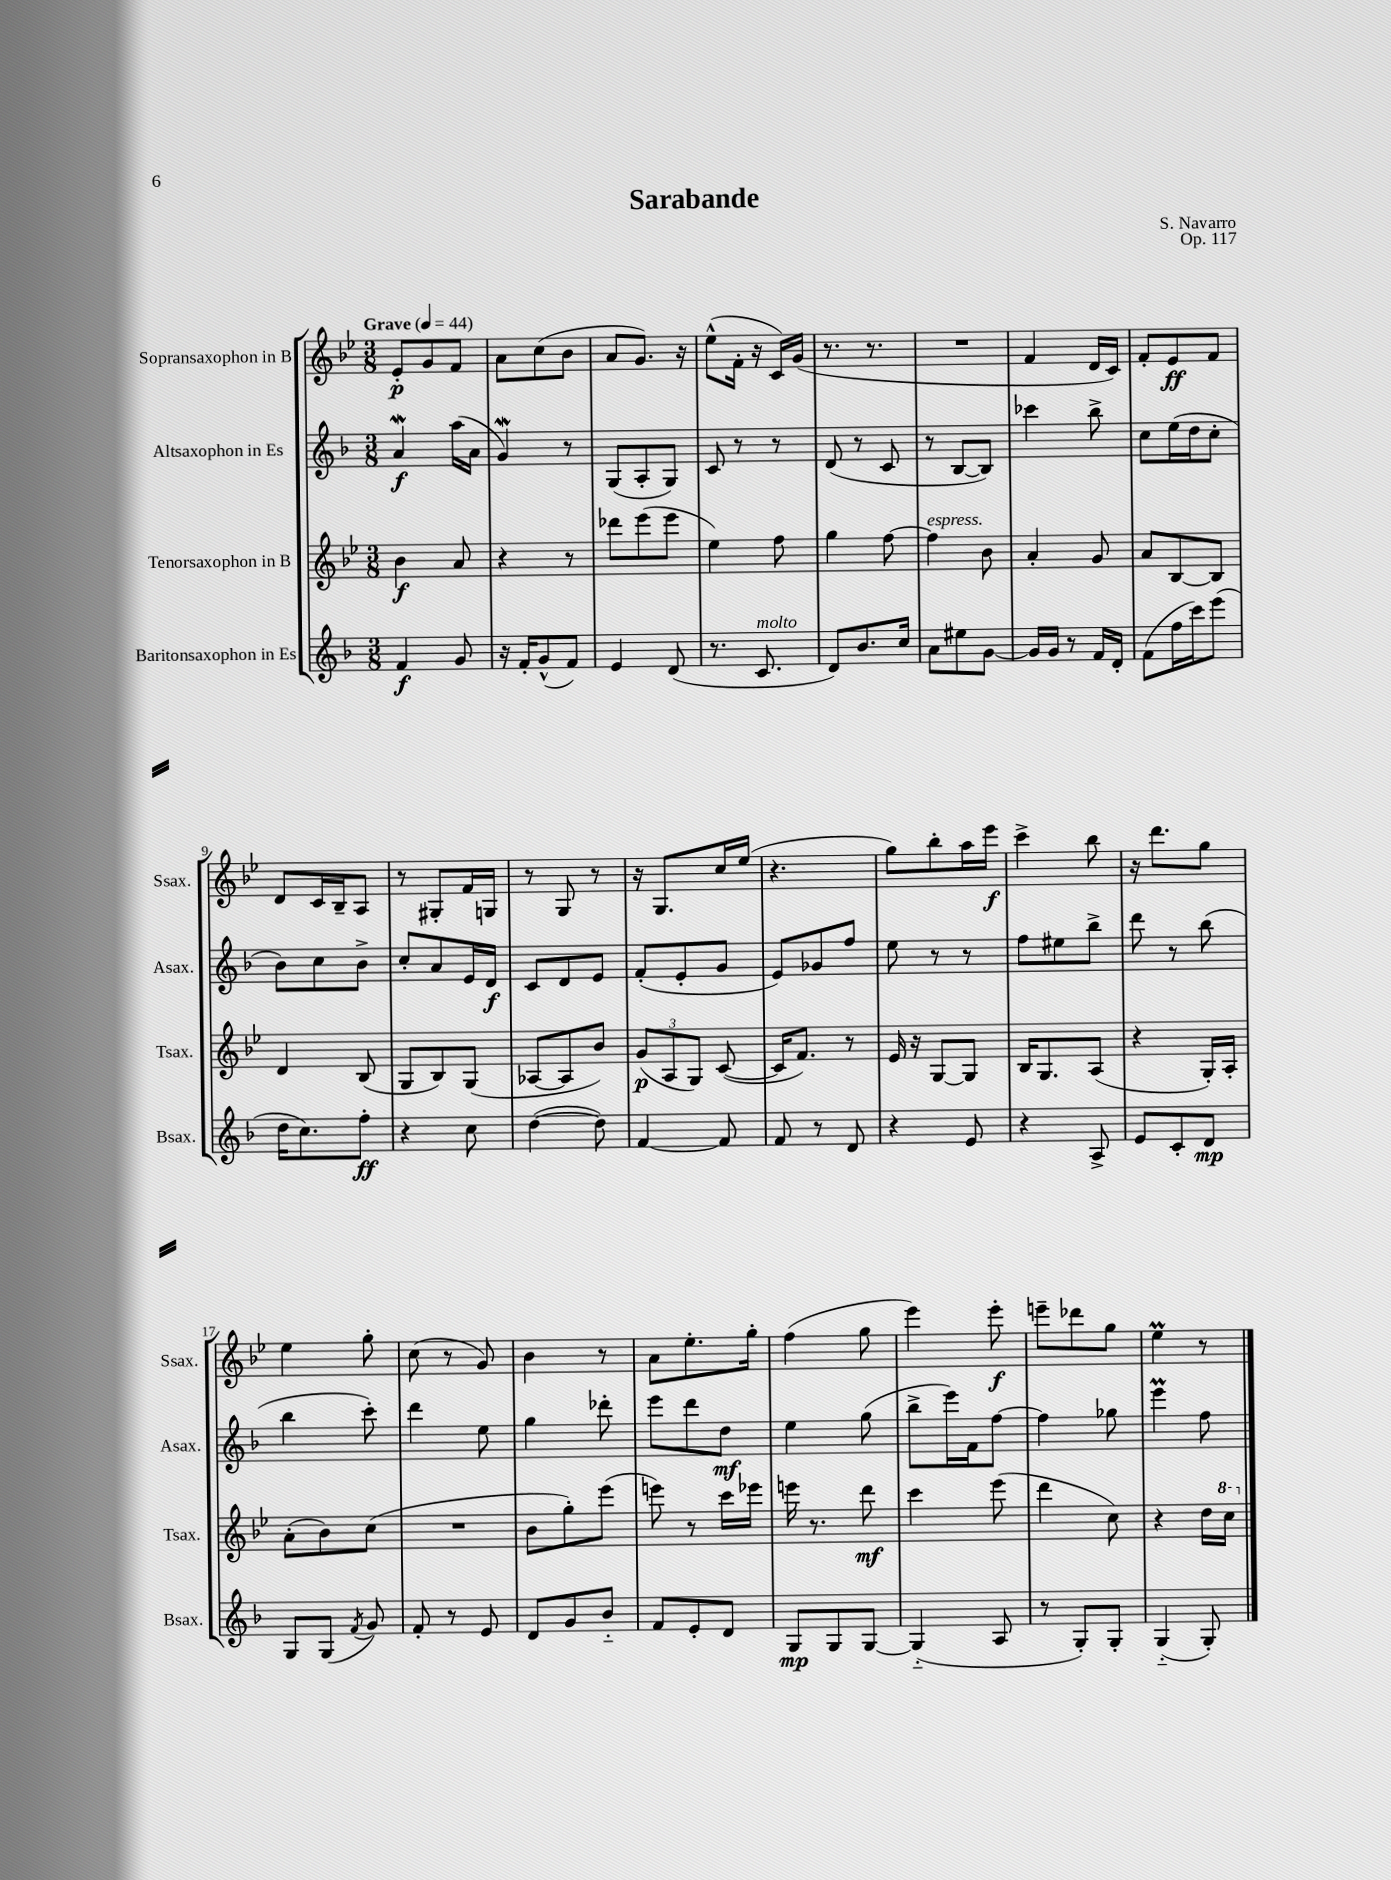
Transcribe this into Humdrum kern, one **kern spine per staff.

**kern	**dynam	**kern	**dynam	**kern	**dynam	**kern	**dynam
*part4	*part4	*part3	*part3	*part2	*part2	*part1	*part1
*staff4	*staff4	*staff3	*staff3	*staff2	*staff2	*staff1	*staff1
*I"Baritonsaxophon in Es	*	*I"Tenorsaxophon in B	*	*I"Altsaxophon in Es	*	*I"Sopransaxophon in B	*
*I'Bsax.	*	*I'Tsax.	*	*I'Asax.	*	*I'Ssax.	*
*clefG2	*	*clefG2	*	*clefG2	*	*clefG2	*
*k[b-]	*	*k[b-e-]	*	*k[b-]	*	*k[b-e-]	*
*M3/8	*	*M3/8	*	*M3/8	*	*M3/8	*
*MM44	*	*MM44	*	*MM44	*	*MM44	*
=1	=1	=1	=1	=1	=1	=1	=1
!	!	!	!	!	!	!LO:TX:a:B:t=Grave	!
4f/	f	4b-\	f	4aW/	f	8e-'/L	p
.	.	.	.	.	.	8g/	.
8g/	.	8a/	.	(16aa\LL	.	8f/J	.
.	.	.	.	16a\JJ	.	.	.
=2	=2	=2	=2	=2	=2	=2	=2
16r	.	4r	.	4gW/)	.	8a\L	.
16f'/KL	.	.	.	.	.	.	.
(8g^^/	.	.	.	.	.	(8cc\	.
8f/J)	.	8r	.	8r	.	8b-\J	.
=3	=3	=3	=3	=3	=3	=3	=3
4e/	.	8ddd-X\L	.	(8G/L	.	8a/L	.
.	.	(8eee-\	.	8A'/	.	8.g/J)	.
(8d/	.	8eee-\J	.	8G/J)	.	.	.
.	.	.	.	.	.	16r	.
=4	=4	=4	=4	=4	=4	=4	=4
8.r	.	4ee-\)	.	8c/	.	(8ee-^^\L	.
.	.	.	.	8r	.	16f'\Jk	.
!LO:TX:a:i:t=molto	!	!	!	!	!	!	!
8.c/	.	.	.	.	.	16r	.
.	.	8ff\	.	8r	.	16c/LL)	.
.	.	.	.	.	.	(16g/JJ	.
=5	=5	=5	=5	=5	=5	=5	=5
8d/L)	.	4gg\	.	(8d/	.	8.r	.
8.b-/	.	.	.	8r	.	.	.
.	.	.	.	.	.	8.r	.
.	.	[8ff\	.	8c/	.	.	.
16cc/Jk	.	.	.	.	.	.	.
=6	=6	=6	=6	=6	=6	=6	=6
!	!	!LO:TX:a:i:t=espress.	!	!	!	!	!
8a\L	.	4ff\]	.	8r	.	4.r	.
8ee#X\	.	.	.	[8B-/L	.	.	.
[8g\J	.	8b-\	.	8B-/J])	.	.	.
=7	=7	=7	=7	=7	=7	=7	=7
16g/LL]	.	4a'/	.	4ccc-X\	.	4f/	.
16g/JJ	.	.	.	.	.	.	.
8r	.	.	.	.	.	.	.
16f/LL	.	8g/	.	8bb-^\	.	16d/LL	.
16d'/JJ	.	.	.	.	.	16c/JJ)	.
=8	=8	=8	=8	=8	=8	=8	=8
(8f\L	.	8a/L	.	8cc\L	.	8f'/L	.
16ff\L	.	[8B-/	.	(16ee\L	.	8e-/	ff
16ccc\J)	.	.	.	16dd\J	.	.	.
(8eee\J	.	8B-/J]	.	8cc'\J	.	8f/J	.
!!LO:LB:g=z
=9	=9	=9	=9	=9	=9	=9	=9
16dd\KL	.	4d/	.	8b-\L)	.	8d/L	.
8.cc\)	.	.	.	.	.	.	.
.	.	.	.	8cc\	.	16c/L	.
.	.	.	.	.	.	16B-~/J	.
8ff'\J	ff	(8B-/	.	8b-^\J	.	8A/J	.
=10	=10	=10	=10	=10	=10	=10	=10
4r	.	8G/L	.	8cc'/L	.	8r	.
.	.	8B-/)	.	8a/	.	8G#X'/L	.
8cc\	.	(8G/J	.	16e/L	.	16f/L	.
.	.	.	.	16d/JJ	f	16Gn/JJ	.
=11	=11	=11	=11	=11	=11	=11	=11
([4dd\	.	[8A-X/L	.	8c/L	.	8r	.
.	.	8A-/]	.	8d/	.	8G/	.
8dd\])	.	8b-/J)	.	8e/J	.	8r	.
=12	=12	=12	=12	=12	=12	=12	=12
[4f/	.	(12g/L	p	(8f'/L	.	16r	.
.	.	.	.	.	.	8.G/L	.
.	.	12A/	.	.	.	.	.
.	.	.	.	8e'/	.	.	.
.	.	12G/J)	.	.	.	.	.
8f/]	.	([8c/	.	8g/J	.	16cc/L	.
.	.	.	.	.	.	(16ee-/JJ	.
=13	=13	=13	=13	=13	=13	=13	=13
8f/	.	16c/KL]	.	8e/L)	.	4.r	.
.	.	8.f/J)	.	.	.	.	.
8r	.	.	.	8g-X/	.	.	.
8d/	.	8r	.	8ff/J	.	.	.
=14	=14	=14	=14	=14	=14	=14	=14
4r	.	16e-/	.	8ee\	.	8gg\L)	.
.	.	16r	.	.	.	.	.
.	.	[8G/L	.	8r	.	8bb-'\	.
8e/	.	8G/J]	.	8r	.	16aa\L	.
.	.	.	.	.	.	16eee-\JJ	f
=15	=15	=15	=15	=15	=15	=15	=15
4r	.	16B-/KL	.	8ff\L	.	4ccc^\	.
.	.	8.G/	.	.	.	.	.
.	.	.	.	8ee#X\	.	.	.
8A^/	.	(8A/J	.	8bb-^\J	.	8bb-\	.
=16	=16	=16	=16	=16	=16	=16	=16
8e/L	.	4r	.	8ddd\	.	16r	.
.	.	.	.	.	.	8.ddd\L	.
8c'/	.	.	.	8r	.	.	.
8d/J	mp	16G'/LL)	.	(8bb-\	.	8gg\J	.
.	.	16A'/JJ	.	.	.	.	.
!!LO:LB:g=z
=17	=17	=17	=17	=17	=17	=17	=17
8G/L	.	(8a'\L	.	4bb-\	.	4ee-\	.
(8G/J	.	8b-\)	.	.	.	.	.
8qf/	.	.	.	.	.	.	.
8g/)	.	(8cc\J	.	8ccc'\)	.	8gg'\	.
=18	=18	=18	=18	=18	=18	=18	=18
8f'/	.	4.r	.	4ddd\	.	(8cc\	.
8r	.	.	.	.	.	8r	.
8e/	.	.	.	8ee\	.	8g/)	.
=19	=19	=19	=19	=19	=19	=19	=19
8d/L	.	8b-\L	.	4gg\	.	4b-\	.
8g/	.	8gg'\)	.	.	.	.	.
8b-/J	.	(8eee-\J	.	8ddd-X'\	.	8r	.
=20	=20	=20	=20	=20	=20	=20	=20
8f/L	.	8eeen\)	.	8eee\L	.	8a\L	.
8e'/	.	8r	.	8ddd\	.	8.ee-'\	.
8d/J	.	16ccc\LL	.	8dd\J	mf	.	.
.	.	16eee-X\JJ	.	.	.	16gg'\Jk	.
=21	=21	=21	=21	=21	=21	=21	=21
8G/L	mp	16eeen\	.	4ee\	.	(4ff\	.
.	.	8.r	.	.	.	.	.
8G/	.	.	.	.	.	.	.
[8G/J	.	8ddd\	mf	(8gg\	.	8gg\	.
=22	=22	=22	=22	=22	=22	=22	=22
(4G/]	.	4ccc\	.	8bb-^\L	.	4eee-\)	.
.	.	.	.	16eee\L)	.	.	.
.	.	.	.	16f\J	.	.	.
8A/	.	(8eee-\	.	[8ff\J	.	8eee-'\	f
=23	=23	=23	=23	=23	=23	=23	=23
8r	.	4ddd\	.	4ff\]	.	8eeen~\L	.
8G'/L)	.	.	.	.	.	8ddd-X\	.
8G'/J	.	8cc\)	.	8gg-X\	.	8gg\J	.
=24	=24	=24	=24	=24	=24	=24	=24
(4G/	.	4r	.	4eeem\	.	4ee-M\	.
8G'/)	.	16dd\LL	.	8ff\	.	8r	.
*	*	*8va	*	*	*	*	*
.	.	16ccc\JJ	.	.	.	.	.
*	*	*X8va	*	*	*	*	*
==	==	==	==	==	==	==	==
*-	*-	*-	*-	*-	*-	*-	*-
